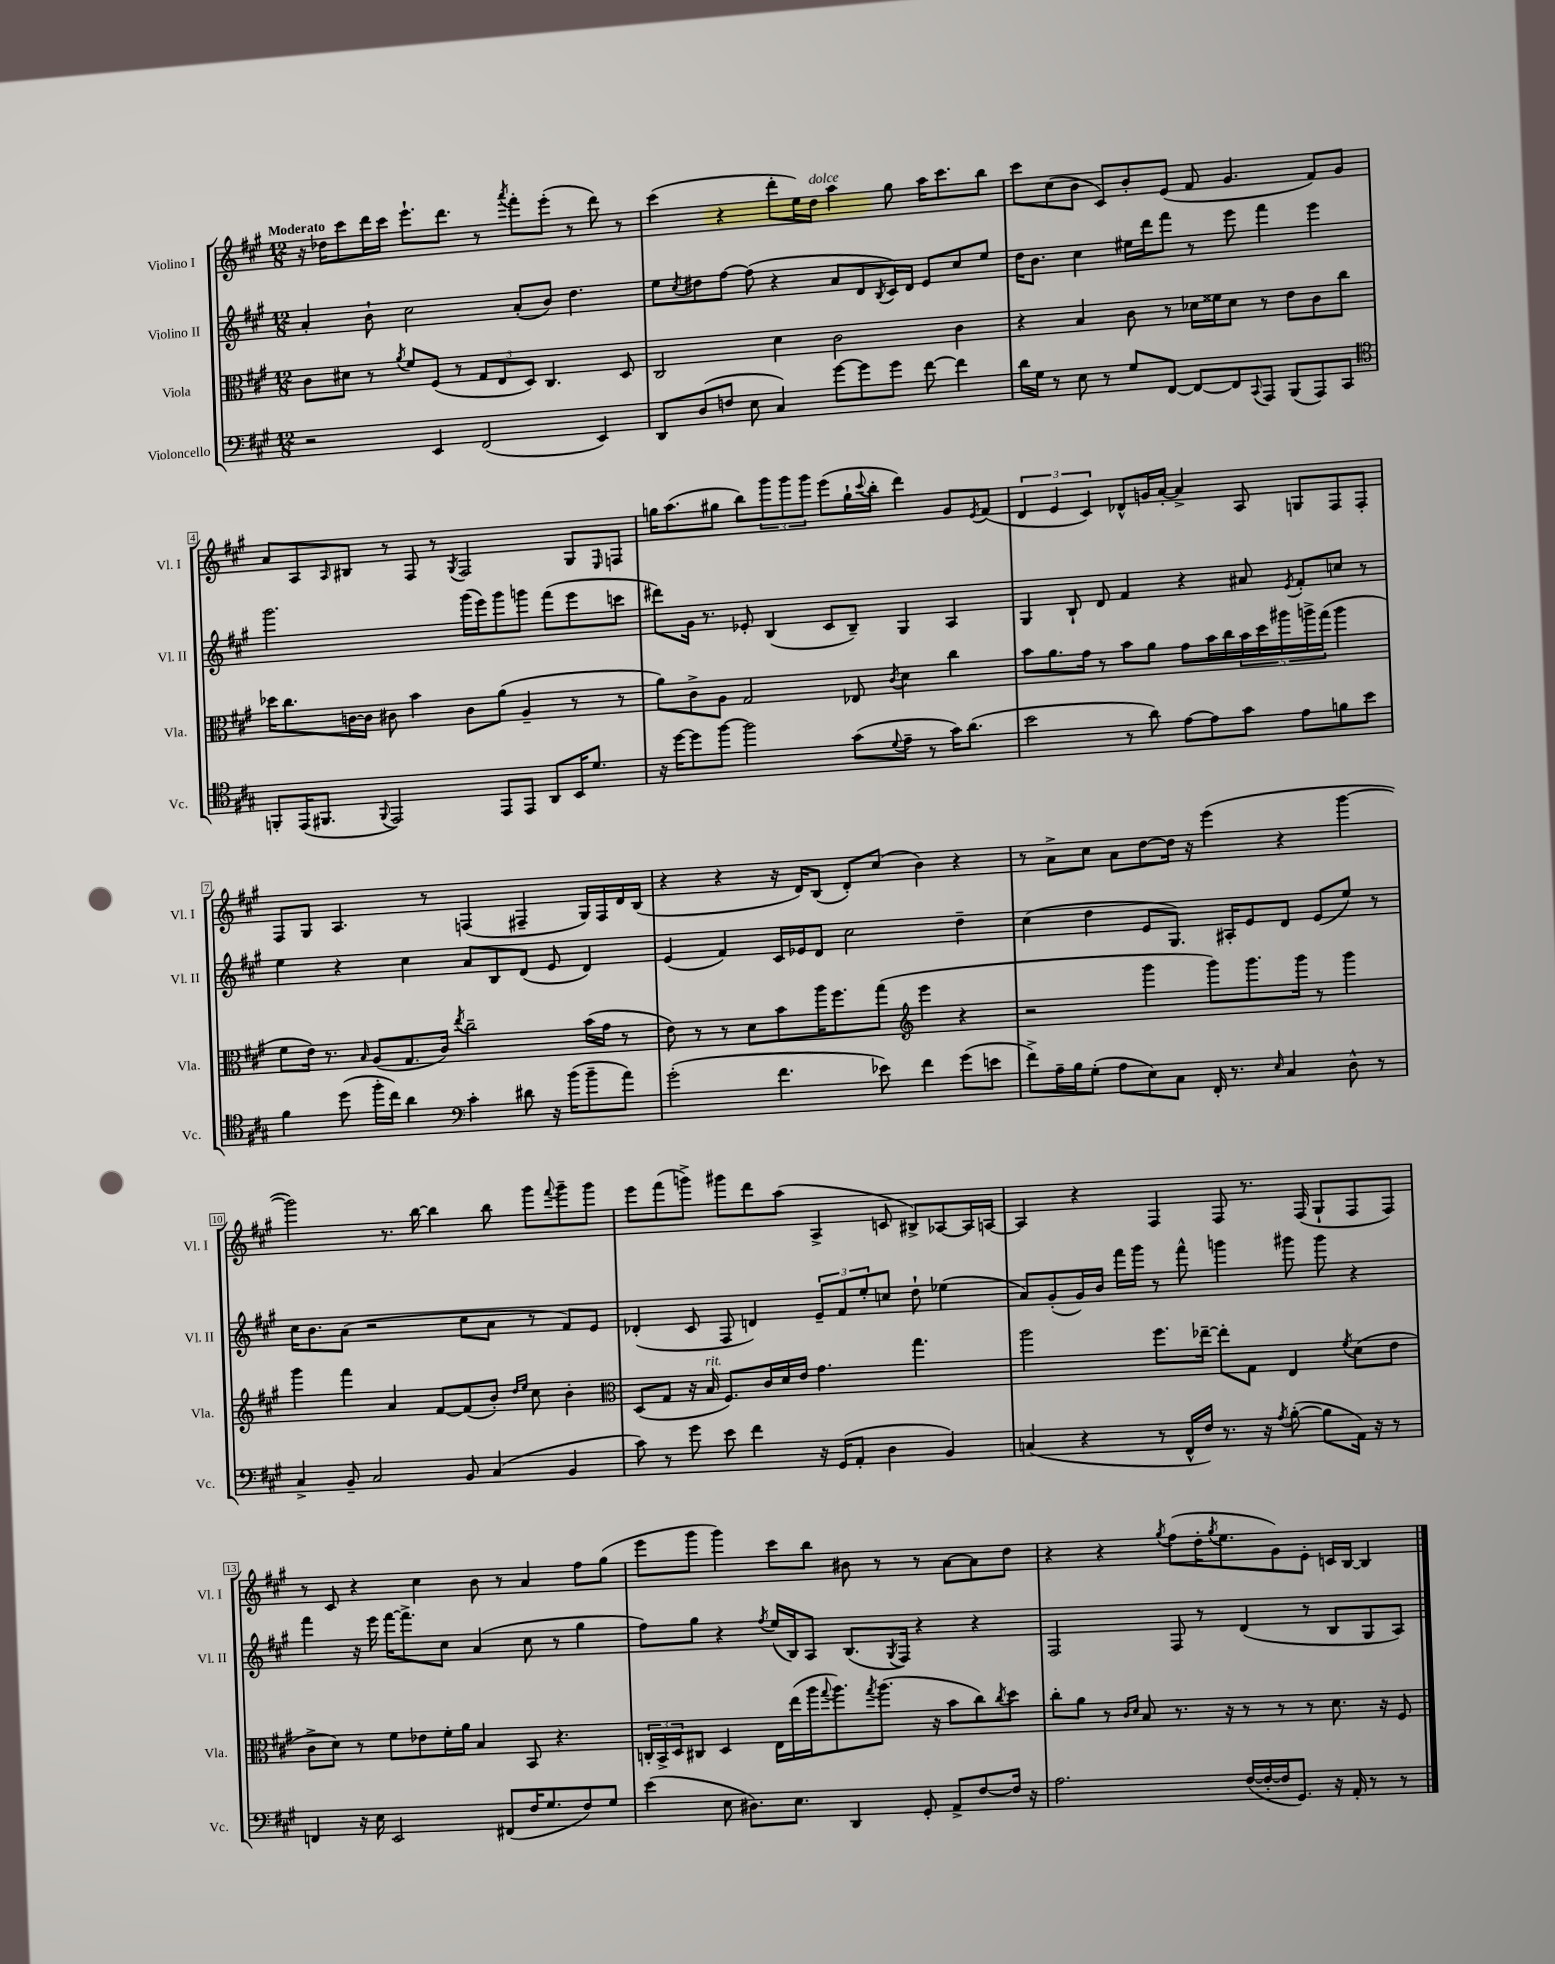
<<
\new StaffGroup <<
\new Staff = "s0" \with { instrumentName = "Violino I" shortInstrumentName = "Vl. I" } {
    \clef treble \key a \major \numericTimeSignature \time 12/8 \tempo "Moderato"
    r16 des''16 cis'''8 d'''16 cis'''16 e'''8.-! d'''8. r8 \acciaccatura { a'''8 } fis'''8-. e'''8-.( r8 d'''8) r8 |
    cis'''4( r4 d'''8-. e''16) d''16^\markup { \italic "dolce" } a''4 gis''8 a''16 cis'''8. b''8 |
    cis'''8 cis''8( b'8 cis'8) b'8-. e'8( fis'8 gis'4. fis'8) gis'8 |
    a'8 a8 \grace { a16 } bis8 r8 fis8 r8 \acciaccatura { gis8 } fis2 gis8 \grace { e16 } f8 |
    g''16 a''8.( gis''8 b''8) \tuplet 3/2 { gis'''8 gis'''8 gis'''8 } e'''8( gis''16-! \appoggiatura { cis'''8 } b''16-. d'''4) gis'8 \acciaccatura { e'8 } fis'8( |
    \tuplet 3/2 { d'4 e'4 cis'4) } des'8-^ g'16 a'16~-. a'4-> a8 g8 fis8 fis8-. |
    fis8 gis8 a4. r8 f4( fis4-- gis16) fis16 d'16 b16( |
    r4 r4 r16 d'16) b8( d'8-.) cis''8( b'4) r4 |
    r8 a'8-> cis''8 a'8 d''8~ d''16 r16 e'''4( r4 gis'''4~ |
    gis'''2) r8. b''16~ b''4 b''8 gis'''8 \appoggiatura { fis'''8 } gis'''8-- gis'''8 |
    e'''8 fis'''8( g'''8->) gis'''8 d'''8 a''8( a4-> c'8 bis8->) aes8~ aes16 a16~ |
    a4 r4 fis4 fis8 r8. fis16( gis8-! fis8 fis8) |
    r8 cis'8 r4 cis''4 b'8 r8 a'4 fis''8 gis''8( |
    e'''8 gis'''8 gis'''4) cis'''8 b''8 bis'8 r8 r8 a'8~ a'8 d''8 |
    r4 r4 \acciaccatura { gis''8 } fis''8( d''16-. \acciaccatura { gis''8 } e''8. gis'8) e'8-. c'16 b16~ b4 \bar "|." |
}
\new Staff = "s1" \with { instrumentName = "Violino II" shortInstrumentName = "Vl. II" } {
    \clef treble \key a \major \numericTimeSignature \time 12/8
    a'4-. b'8-! cis''2 a'8-.( b'8) d''4. |
    e''8 \acciaccatura { cis''8 } dis''8 fis''8~ fis''8( r4 a'8 d'8 \acciaccatura { b8 } cis'16) d'16 e'8 cis''8 e''8 |
    d''16 b'8. cis''4 eis''16 d'''16 fis'''8 r8 e'''8 fis'''4 e'''4 |
    gis'''2. gis'''16( e'''16) gis'''8 g'''8 fis'''8( e'''8 c'''8 |
    dis'''8) gis'16 r8. ees'8-. b4( cis'8 b8--) gis4 a4 |
    gis4 b8-! d'8 fis'4 r4 ais'8 \acciaccatura { e'8 } fis'8-. c''8 r8 |
    e''4 r4 cis''4 a'8 b8 d'8( e'8 d'4) |
    e'4( fis'4) cis'16 ees'16 d'8 cis''2 d''4-- |
    cis''4( d''4 e'8 gis8.) ais16-. e'8 d'8 e'8( e''8) r8 |
    cis''16 b'8. a'8( r2 cis''8 a'8 r8 fis'8) e'8 |
    des'4-.( cis'8 fis8 d'4) \tuplet 3/2 { e'8-- fis'8 e''8-. } c''8 d''8-! ees''4( |
    a'8) gis'8-.( gis'16) b'16 fis'''16 gis'''16 r8 fis'''8-^ g'''4 gis'''8 gis'''8 r4 |
    fis'''4 r16 e'''16 fis'''16~ fis'''8.-> cis''8 a'4( cis''8 r8 gis''4 |
    fis''8) gis''8 r4 \acciaccatura { fis''8 } e''16( b16) a8 b8.( \acciaccatura { gis8 } fis16) r4 r4 |
    fis2 fis8 r8 d'4( r8 b8 gis8 a8) \bar "|." |
}
\new Staff = "s2" \with { instrumentName = "Viola" shortInstrumentName = "Vla." } {
    \clef alto \key a \major \numericTimeSignature \time 12/8
    cis'8 dis'8 r8 \acciaccatura { a'8 } fis'8 fis8( r8 \tuplet 3/2 { gis8 e8 d8) } cis4. d8 |
    cis2 d'4 cis'2 cis'4 |
    r4 b4 cis'8 r8 des'16 fisis'16 des'8 r8 e'8 cis'8 cis''8 |
    des''16 cis''8. c'16~ c'16 cis'8 b'4 cis'8 a'8( a4-- r8 r8 |
    a'8) cis'8-> a8 gis2 ees8 \acciaccatura { cis'8 } d'4 cis''4 |
    b'8 a'8. gis'16 r8 b'8 a'8 gis'8 b'16 cis''16 \tuplet 5/4 { b'16 d''16 ais''16 a''16-> gis''16( } a''4 |
    fis'8 e'16) r8. \grace { b16 } a8( gis8. cis'16) \acciaccatura { e''8 } cis''2-- b'16( gis'16 r8 |
    e'8) r8 r8 d'8 b'8 a''16 fis''8. gis''8( \clef treble e'''4 r4 |
    r2 gis'''4 gis'''8) gis'''8. gis'''16 r8 gis'''4 |
    gis'''4 fis'''4 a'4 fis'8~ fis'8( b'8-.) \grace { d''16 e''16 } cis''8 b'4-. |
    \clef alto d8( gis8 r16 b16^\markup { \italic "rit." } fis8.) cis'16 d'16 e'16 gis'4. gis''4. |
    a''2 fis''8. ees''16~-- ees''8-. gis8 e4 \acciaccatura { fis'8 } d'8( e'8 |
    cis'8-> d'8) r8 fis'8 ees'8 fis'16-. a'16 b4 b,8 r4. |
    \tuplet 3/2 { c16-. b,16-> d16 } cis8 d4 e16 e''16( a''16 \appoggiatura { gis''8 } a''8.) \acciaccatura { gis''8 } a''8.( r16 b'8 cis''8) \acciaccatura { cis''8 } d''8 |
    cis''8-. a'8 r8 \grace { cis'16 d'16 } b8 r8. r16 r8 r8 r8 d'8. r16 fis8 \bar "|." |
}
\new Staff = "s3" \with { instrumentName = "Violoncello" shortInstrumentName = "Vc." } {
    \clef bass \key a \major \numericTimeSignature \time 12/8
    r2 e,4 fis,2( e,4) |
    d,8 d8( f8 e8 cis4) gis'8~ gis'8 gis'8 fis'8~ fis'4 |
    d'16 gis16 r8 e8 r8 gis8 fis,8~ fis,8~ fis,8 \appoggiatura { cis,8 } a,,8 b,,8( a,,8) cis,8 |
    \clef tenor f,8-. e,16( fis,8. \appoggiatura { fis,8 } e,2) e,8 e,8 a,8 b,16 d'8. |
    r16 d''16~ d''8 fis''8~ fis''2 gis'8( \appoggiatura { d'8 } e'8-- r8 gis'16) a'8.( |
    b'2 r8 a'8) e'8~ e'8 gis'8 e'8 f'8 b'8 |
    fis'4 d''8( fis''16-. cis''16) a'4 \clef bass cis'4-. dis'8 r16 b'16( b'8-- a'8) |
    gis'2-.( fis'4. ees'8) fis'4 gis'8( e'8 |
    fis'8->) a16-- b16 gis8-.( a8 e8) cis8 fis,16-. r8. \grace { e16 } cis4 d8-^ r8 |
    cis4-> b,8-- cis2 b,8 cis4( b,4 |
    cis'8) r8 gis'8 e'8 fis'4 r16 gis,16( a,8-. d4 b,4) |
    c4( r4 r8 fis,16-^ fis16) r8. r16 \acciaccatura { a8 } b8~-.( b8 a,16) r16 r8 |
    f,4 r16 e16 e,2 fis,8( fis16 gis8. fis8) gis8 |
    e'4( e8 dis8.) e8. d,4 gis,8-. a,8-> fis8~ fis16 r16 |
    a2. fis16~( fis16~-. fis16 gis,8.) r16 a,16-. r8 r8 \bar "|." |
}
>>
>>
\layout { \context { \Score \override BarNumber.stencil = #(make-stencil-boxer 0.1 0.3 ly:text-interface::print) } }
